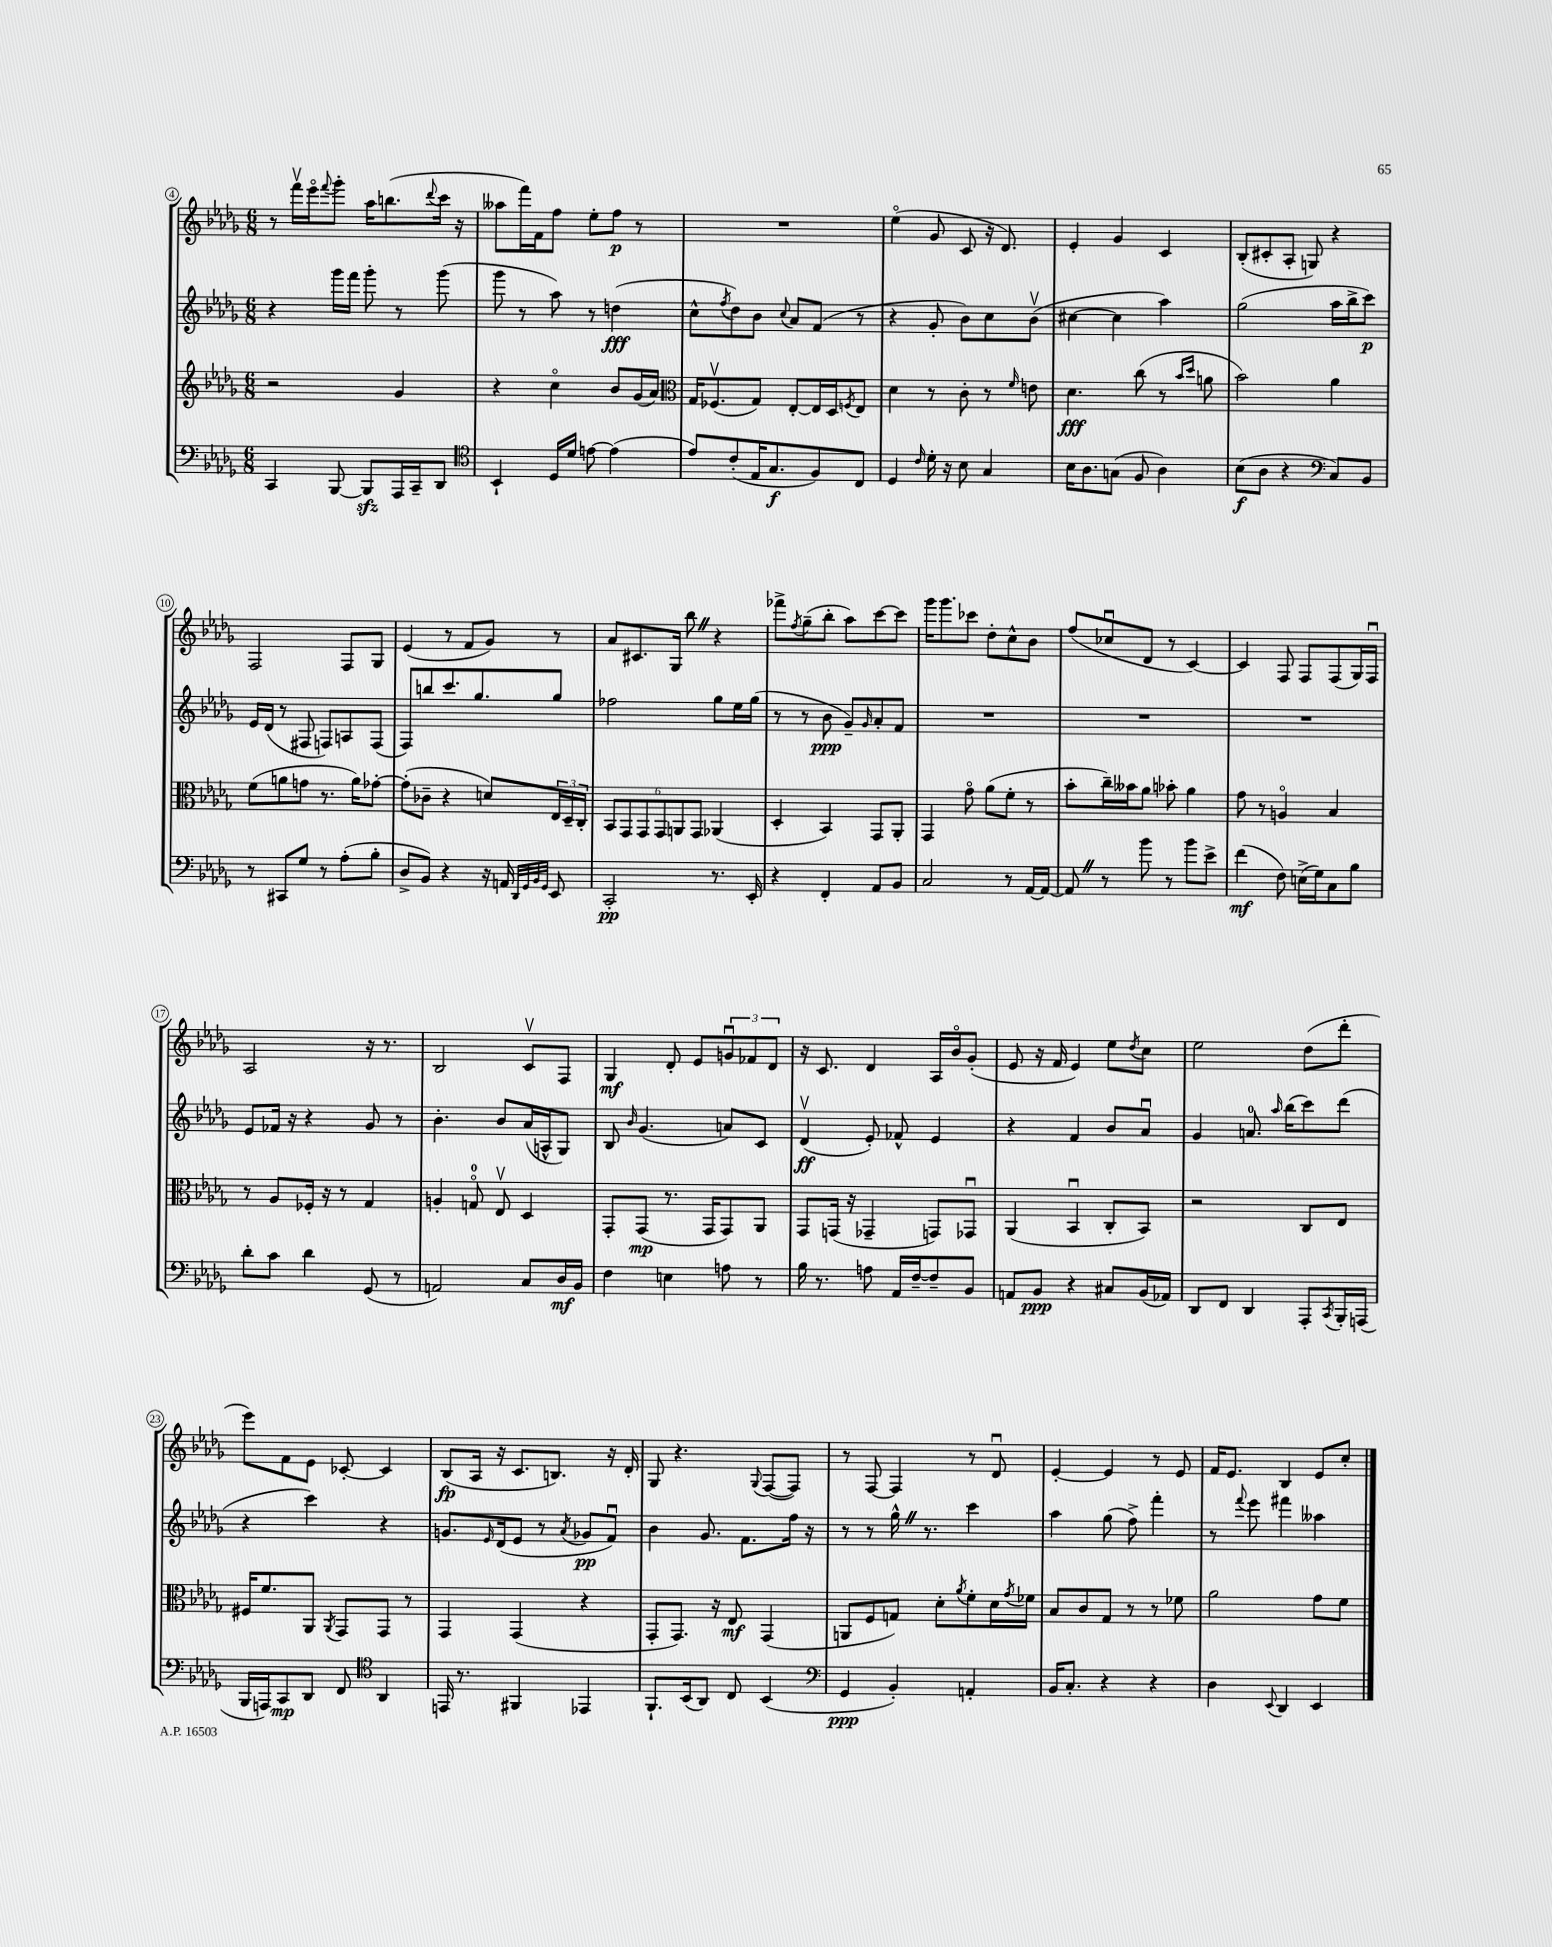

**kern	**dynam	**kern	**dynam	**kern	**dynam	**kern	**dynam
*part4	*part4	*part3	*part3	*part2	*part2	*part1	*part1
*staff4	*staff4	*staff3	*staff3	*staff2	*staff2	*staff1	*staff1
*clefF4	*	*clefG2	*	*clefG2	*	*clefG2	*
*k[b-e-a-d-g-]	*	*k[b-e-a-d-g-]	*	*k[b-e-a-d-g-]	*	*k[b-e-a-d-g-]	*
*M6/8	*	*M6/8	*	*M6/8	*	*M6/8	*
=4	=4	=4	=4	=4	=4	=4	=4
4CC/	.	2r	.	4r	.	8r	.
.	.	.	.	.	.	16fffv\LL	.
.	.	.	.	.	.	16eee-\J	.
.	.	.	.	.	.	8qqfff/	.
[8BBB-/	.	.	.	16ggg-\LL	.	8ggg-'\J	.
.	.	.	.	16fff\JJ	.	.	.
8BBB-zz/L]	.	.	.	8ggg-'\	.	16aa-\KL	.
.	.	.	.	.	.	(8.bbn\	.
16AAA-/L	.	4g-/	.	8r	.	.	.
16CC~/J	.	.	.	.	.	.	.
.	.	.	.	.	.	8qqddd-/	.
8DD-/J	.	.	.	(8ggg-\	.	16ccc\Jk	.
.	.	.	.	.	.	16r	.
=5	=5	=5	=5	=5	=5	=5	=5
*clefC4	*	*	*	*	*	*	*
4BB-`/	.	4r	.	8ggg-\	.	8aa--X\L	.
.	.	.	.	8r	.	16fff\L)	.
.	.	.	.	.	.	16f\J	.
16D-/LL	.	4cc\	.	8aa-\)	.	8ff\J	.
16d-/JJ	.	.	.	.	.	.	.
[8en\	.	.	.	8r	.	8ee-'\L	.
(4e\]	.	8b-/L	.	(4ddn\	fff	8ff\J	p
.	.	(16g-/L	.	.	.	8r	.
.	.	16a-/JJ)	.	.	.	.	.
=6	=6	=6	=6	=6	=6	=6	=6
*	*	*clefC3	*	*	*	*	*
8e-/L)	.	16G-/KL	.	8cc^^\L	.	2.r	.
.	.	(8.F-Xv/	.	.	.	.	.
.	.	.	.	8qff/	.	.	.
(8c'/	.	.	.	8dd-\)	.	.	.
16E-/K	.	8G-/J)	.	8b-\J	.	.	.
8.G-/	f	.	.	.	.	.	.
.	.	.	.	8qqcc/	.	.	.
.	.	[8E-'/L	.	8a-/L	.	.	.
8F/)	.	16E-/L]	.	(8f/J	.	.	.
.	.	16D-/J	.	.	.	.	.
.	.	8qFn/	.	.	.	.	.
8C/J	.	8E-/J	.	8r	.	.	.
=7	=7	=7	=7	=7	=7	=7	=7
4D-/	.	4d-\	.	4r	.	(4ee-\	.
16qqc/	.	.	.	.	.	.	.
16d-'\	.	8r	.	8g-'/	.	8g-/	.
16r	.	.	.	.	.	.	.
8B-\	.	8c'\	.	8b-\L)	.	8c/	.
4G-/	.	8r	.	8cc\	.	16r	.
.	.	.	.	.	.	8.d-/)	.
.	.	16qqf/	.	.	.	.	.
.	.	8en\	.	(8b-v\J	.	.	.
=8	=8	=8	=8	=8	=8	=8	=8
16B-\KL	.	4.d-\	fff	[4cc#X\	.	4e-'/	.
8.A-\	.	.	.	.	.	.	.
(8Gn\J	.	.	.	4cc#\]	.	4g-/	.
8F/	.	(8cc\	.	.	.	.	.
4A-\)	.	8r	.	4aa-\)	.	4c/	.
.	.	16qqb-/LL	.	.	.	.	.
.	.	16qqdd-/JJ	.	.	.	.	.
.	.	8an\	.	.	.	.	.
=9	=9	=9	=9	=9	=9	=9	=9
(8B-\L	f	2b-\)	.	(2gg-\	.	(8B-'/L	.
8A-\J	.	.	.	.	.	8c#X'/	.
4r	.	.	.	.	.	8A-'/J	.
.	.	.	.	.	.	8Gn/)	.
*clefF4	*	*	*	*	*	*	*
8C/L)	.	4a-\	.	16aa-\LL	.	4r	.
.	.	.	.	16bb-^\J	.	.	.
8BB-/J	.	.	.	8ccc\J)	p	.	.
!!LO:LB:g=z
=10	=10	=10	=10	=10	=10	=10	=10
8r	.	(8f\L	.	16e-/LL	.	2F/	.
.	.	.	.	(16d-/JJ	.	.	.
8CC#X/L	.	8an\	.	8r	.	.	.
8G-/J	.	8gn\J	.	8F#X/	.	.	.
8r	.	8.r	.	8Fn/L)	.	.	.
(8A-'\L	.	.	.	8An/	.	8F/L	.
.	.	16a\KL)	.	.	.	.	.
8B-'\J	.	[8g-X'\J	.	(8F/J	.	8G-/J	.
=11	=11	=11	=11	=11	=11	=11	=11
8D-^/L	.	(8g-'\L]	.	8F/L)	.	(4e-/	.
8BB-/J)	.	8c-X~\J	.	8bbn/	.	.	.
4r	.	4r	.	8.ccc/	.	8r	.
.	.	.	.	.	.	8f/L	.
.	.	.	.	8.gg-/	.	.	.
16r	.	8dn/L)	.	.	.	8g-/J)	.
16AAn/	.	.	.	.	.	.	.
32qqDD-/LLL	.	.	.	.	.	.	.
32qqGG-/	.	.	.	.	.	.	.
32qqBB-/	.	.	.	.	.	.	.
32qqGG-/JJJ	.	.	.	.	.	.	.
8EE-/	.	24E-/L	.	8gg-/J	.	8r	.
.	.	24D-~/	.	.	.	.	.
.	.	24C'/JJ	.	.	.	.	.
=12	=12	=12	=12	=12	=12	=12	=12
2CC'/	pp	12BB-/L	.	2ff-X\	.	8a-/L	.
.	.	12GG-/	.	.	.	.	.
.	.	.	.	.	.	8.c#X/	.
.	.	12GG-/	.	.	.	.	.
.	.	12GG-/	.	.	.	.	.
.	.	.	.	.	.	16G-/Jk	.
.	.	12AAn/	.	.	.	.	.
.	.	.	.	.	.	8bb-Z\	.
.	.	12GG-/J	.	.	.	.	.
8.r	.	(4AA-X/	.	8gg-\L	.	4r	.
.	.	.	.	16ee-\L	.	.	.
16EE-'/	.	.	.	(16gg-\JJ	.	.	.
=13	=13	=13	=13	=13	=13	=13	=13
4r	.	4D-'/	.	8r	.	8fff-X^\L	.
.	.	.	.	.	.	8qff/	.
.	.	.	.	8r	.	(8gg-~\	.
4FF'/	.	4BB-/)	.	8b-\	ppp	8bb-'\J	.
.	.	.	.	8g-~/L)	.	8aa-\L)	.
.	.	.	.	16qqg-/	.	.	.
8AA-/L	.	8GG-/L	.	8a-'/	.	[8ccc\	.
8BB-/J	.	8AA-'/J	.	8f/J	.	8ccc\J]	.
=14	=14	=14	=14	=14	=14	=14	=14
2C/	.	4GG-/	.	2.r	.	16ggg-\KL	.
.	.	.	.	.	.	8.ggg-\	.
.	.	8g-\	.	.	.	8ccc-X\J	.
.	.	(8a-\L	.	.	.	8dd-'\L	.
8r	.	8f'\J	.	.	.	8cc^^\	.
[16AA-/LL	.	8r	.	.	.	8b-\J	.
16AA-/JJ_	.	.	.	.	.	.	.
=15	=15	=15	=15	=15	=15	=15	=15
8AA-Z/]	.	8b-'\L	.	2.r	.	(8ff/L	.
8r	.	16cc~\L)	.	.	.	8cc-Xu/	.
.	.	16b--X\J	.	.	.	.	.
8b-\	.	8a-\J	.	.	.	8d-/J	.
8r	.	8b-X'\	.	.	.	8r	.
8b-\L	.	4a-\	.	.	.	[4c/)	.
8e-^\J	.	.	.	.	.	.	.
=16	=16	=16	=16	=16	=16	=16	=16
(4f\	mf	8g-\	.	2.r	.	4c/]	.
.	.	8r	.	.	.	.	.
8F\)	.	4An/	.	.	.	8F/	.
(16En^\LL	.	.	.	.	.	8F/L	.
16G-\J)	.	.	.	.	.	.	.
8C\	.	4B-/	.	.	.	(8F/	.
8B-\J	.	.	.	.	.	16G-/L)	.
.	.	.	.	.	.	16Fu/JJ	.
!!LO:LB:g=z
=17	=17	=17	=17	=17	=17	=17	=17
8d-'\L	.	8r	.	8e-/L	.	2A-/	.
8c\J	.	8A-/L	.	16f-X/Jk	.	.	.
.	.	.	.	16r	.	.	.
4d-\	.	16F-X'/Jk	.	4r	.	.	.
.	.	16r	.	.	.	.	.
.	.	8r	.	.	.	.	.
(8GG-/	.	4G-/	.	8g-/	.	16r	.
.	.	.	.	.	.	8.r	.
8r	.	.	.	8r	.	.	.
=18	=18	=18	=18	=18	=18	=18	=18
2AAn/)	.	4An'/	.	4.b-'\	.	2B-/	.
.	.	8Gn/	.	.	.	.	.
.	.	8E-v/	.	8b-/L	.	.	.
8C/L	.	4D-/	.	(16a-/L	.	8cv/L	.
.	.	.	.	16An^^/J	.	.	.
16D-/L	mf	.	.	8G-/J)	.	8F/J	.
16BB-/JJ	.	.	.	.	.	.	.
=19	=19	=19	=19	=19	=19	=19	=19
4F\	.	8GG-'/L	.	8B-/	.	4G-/	mf
.	.	.	.	16qqb-/	.	.	.
.	.	(8GG-/J	mp	(4.g-/	.	.	.
4En\	.	8.r	.	.	.	8d-'/	.
.	.	.	.	.	.	8e-/L	.
.	.	16GG-/KL	.	.	.	.	.
8An\	.	8GG-/)	.	8an/L)	.	12gnu/	.
.	.	.	.	.	.	12f-X/	.
8r	.	8AA-/J	.	8c/J	.	.	.
.	.	.	.	.	.	12d-/J	.
=20	=20	=20	=20	=20	=20	=20	=20
16B-\	.	8GG-/L	.	(4d-v/	ff	16r	.
8.r	.	.	.	.	.	8.c/	.
.	.	(16GGn/Jk	.	.	.	.	.
.	.	16r	.	.	.	.	.
8An\	.	4GG-X~/	.	8e-'/)	.	4d-/	.
16AA-/LL	.	.	.	8f-X^^/	.	.	.
[16F~/J	.	.	.	.	.	.	.
8F~/]	.	8GGn/L)	.	4e-/	.	16A-/LL	.
.	.	.	.	.	.	16b-/J	.
8BB-/J	.	8GG-Xu/J	.	.	.	(8g-'/J	.
=21	=21	=21	=21	=21	=21	=21	=21
8AAn/L	.	(4AA-/	.	4r	.	8e-/	.
8BB-/J	ppp	.	.	.	.	16r	.
.	.	.	.	.	.	16f/	.
4r	.	4BB-u/	.	4f/	.	4e-/)	.
8C#X/L	.	8C'/L	.	8b-/L	.	8ee-\L	.
.	.	.	.	.	.	8qdd-/	.
(16BB-/L	.	8BB-/J)	.	8a-u/J	.	8cc\J	.
16AA-X/JJ)	.	.	.	.	.	.	.
=22	=22	=22	=22	=22	=22	=22	=22
8DD-/L	.	2r	.	4g-/	.	2ee-\	.
8FF/J	.	.	.	.	.	.	.
4DD-/	.	.	.	8.an/	.	.	.
.	.	.	.	16qqaa-/	.	.	.
.	.	.	.	(16bb-\KL	.	.	.
8AAA-'/L	.	8C/L	.	8ccc\)	.	(8dd-\L	.
8qCC/	.	.	.	.	.	.	.
16BBB-'/L	.	8E-/J	.	(8ddd-\J	.	8ddd-'\J	.
(16AAAn/JJ	.	.	.	.	.	.	.
!!LO:LB:g=z
=23	=23	=23	=23	=23	=23	=23	=23
16BBB-/LL	.	16F#X/KL	.	4r	.	8eee-\L)	.
16AAAn/J)	.	8.f/	.	.	.	.	.
8CC/	mp	.	.	.	.	8f\	.
8DD-/J	.	8AA-/J	.	4ccc\)	.	8e-\J	.
.	.	8qAA-/	.	.	.	.	.
8FF/	.	8GG-/L	.	.	.	[8c-X'/	.
*clefC4	*	*	*	*	*	*	*
4AA-/	.	8GG-/J	.	4r	.	4c-/]	.
.	.	8r	.	.	.	.	.
=24	=24	=24	=24	=24	=24	=24	=24
16EEn/	.	4GG-/	.	8.gn/L	.	(8B-/L	fp
8.r	.	.	.	.	.	.	.
.	.	.	.	.	.	16A-/Jk	.
.	.	.	.	16qqe-/	.	.	.
.	.	.	.	(16d-/k	.	16r	.
4FF#X/	.	(4GG-/	.	8e-/J	.	8.c/L	.
.	.	.	.	8r	.	.	.
.	.	.	.	.	.	8.Bn/J)	.
.	.	.	.	8qa-/	.	.	.
4EE-X/	.	4r	.	8g-X/L	pp	.	.
.	.	.	.	8fu/J)	.	16r	.
.	.	.	.	.	.	16d-'/	.
=25	=25	=25	=25	=25	=25	=25	=25
8.FF`/L	.	8GG-'/L	.	4b-\	.	8G-/	.
.	.	8.GG-/J)	.	.	.	4.r	.
(16BB-/k	.	.	.	.	.	.	.
8AA-/J)	.	.	.	8.g-/	.	.	.
.	.	16r	.	.	.	.	.
8C/	.	8E-/	mf	.	.	.	.
.	.	.	.	8.f\L	.	.	.
.	.	.	.	.	.	8qqG-/	.
(4BB-/	.	(4GG-/	.	.	.	([8F/L	.
.	.	.	.	16ff\Jk	.	8F/J])	.
.	.	.	.	16r	.	.	.
=26	=26	=26	=26	=26	=26	=26	=26
*clefF4	*	*	*	*	*	*	*
4GG-/	ppp	8AAn/L	.	8r	.	8r	.
.	.	8F/	.	8r	.	[8F/	.
4BB-'/)	.	8Gn/J)	.	16gg-^^Z\	.	4F/]	.
.	.	.	.	8.r	.	.	.
.	.	8d-'\L	.	.	.	.	.
.	.	8qa-/	.	.	.	.	.
4AAn'/	.	8f'\	.	4ccc\	.	8r	.
.	.	16d-\L	.	.	.	8d-u/	.
.	.	8qg-/	.	.	.	.	.
.	.	16f-X\JJ	.	.	.	.	.
=27	=27	=27	=27	=27	=27	=27	=27
16BB-/KL	.	8B-/L	.	4aa-\	.	[4e-'/	.
8.C'/J	.	.	.	.	.	.	.
.	.	8c/	.	.	.	.	.
4r	.	8G-/J	.	(8gg-\	.	4e-/]	.
.	.	8r	.	8ff^\)	.	.	.
4r	.	8r	.	4fff'\	.	8r	.
.	.	8f-X\	.	.	.	8e-/	.
=28	=28	=28	=28	=28	=28	=28	=28
4D-\	.	2a-\	.	8r	.	16f/KL	.
.	.	.	.	.	.	8.e-/J	.
.	.	.	.	8qqfff/	.	.	.
.	.	.	.	8eee-\	.	.	.
8qqEE-/	.	.	.	.	.	.	.
4DD-/	.	.	.	4fff#X\	.	4B-/	.
4EE-/	.	8g-\L	.	4aa--X\	.	8e-/L	.
.	.	8f\J	.	.	.	8cc'/J	.
==	==	==	==	==	==	==	==
*-	*-	*-	*-	*-	*-	*-	*-
